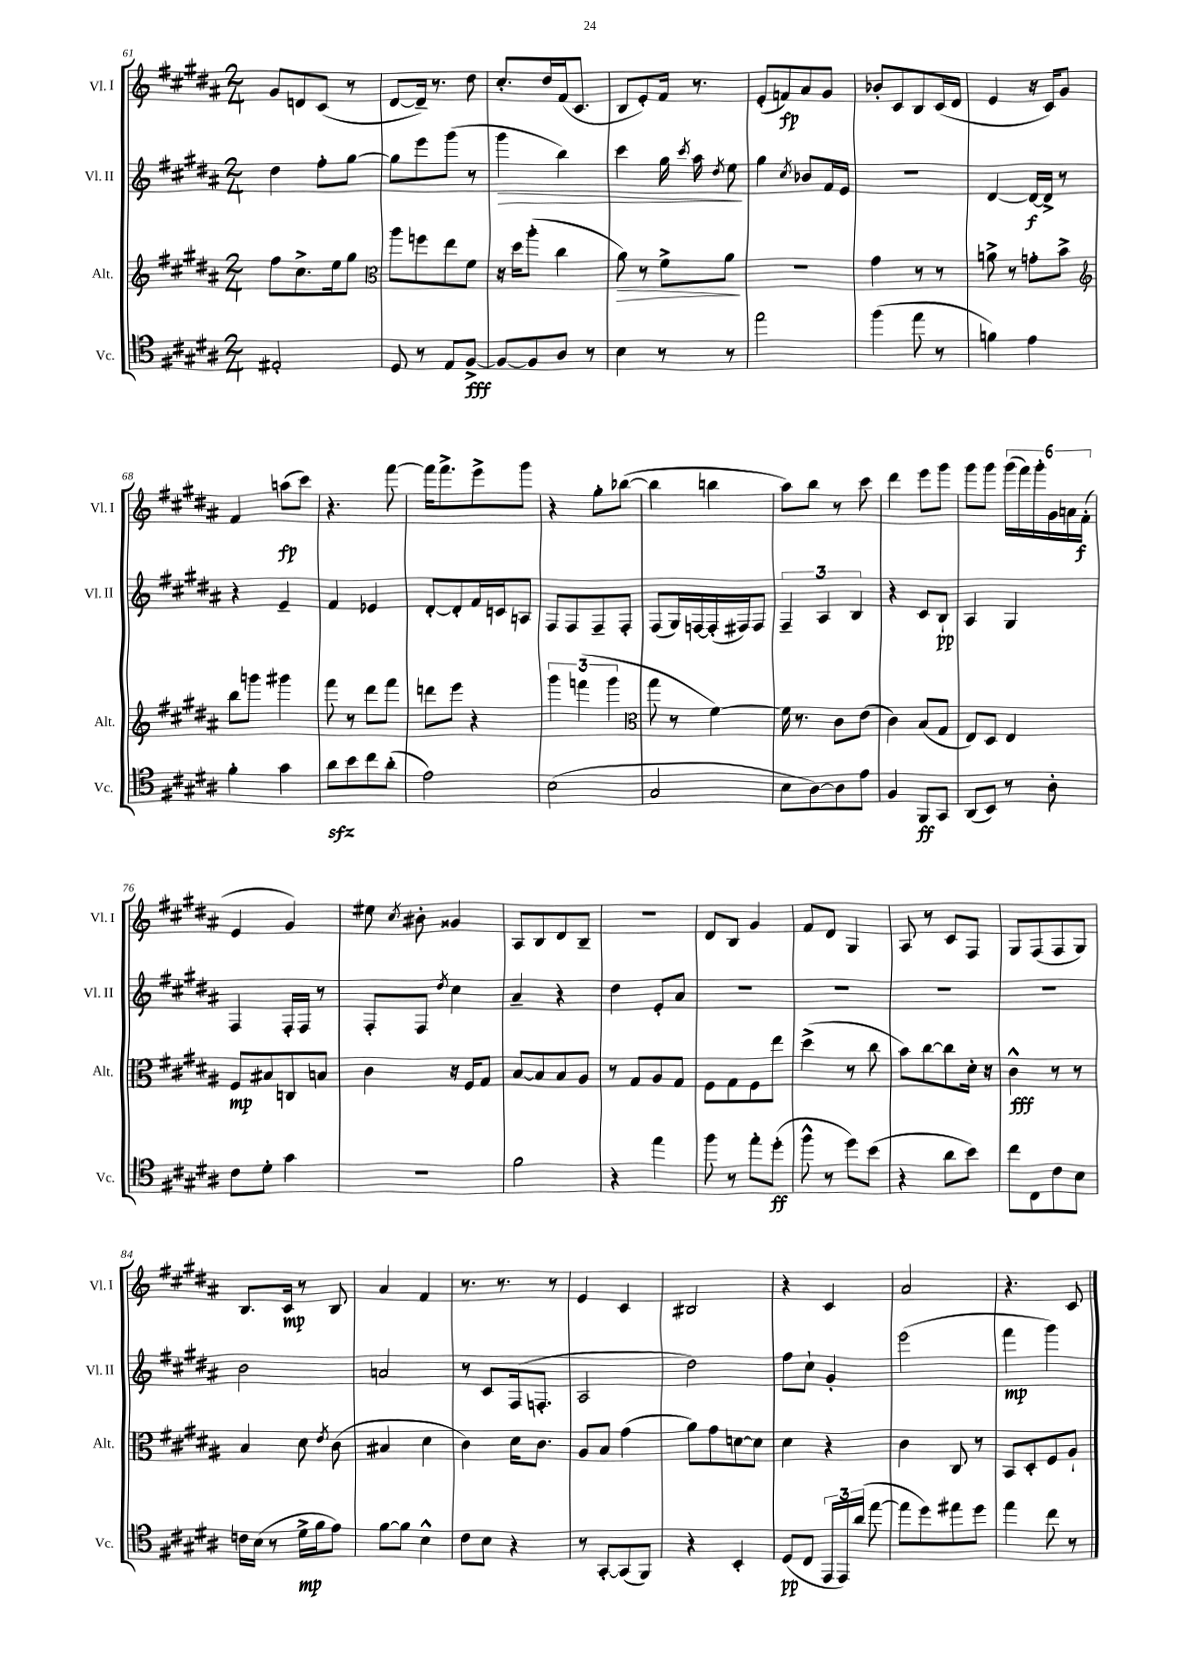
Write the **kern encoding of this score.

**kern	**dynam	**kern	**dynam	**kern	**dynam	**kern	**dynam
*part4	*part4	*part3	*part3	*part2	*part2	*part1	*part1
*staff4	*staff4	*staff3	*staff3	*staff2	*staff2	*staff1	*staff1
*I"Vc.	*	*I"Alt.	*	*I"Vl. II	*	*I"Vl. I	*
*I'Vc.	*	*I'Alt.	*	*I'Vl. II	*	*I'Vl. I	*
*clefC4	*	*clefG2	*	*clefG2	*	*clefG2	*
*k[f#c#g#d#a#]	*	*k[f#c#g#d#a#]	*	*k[f#c#g#d#a#]	*	*k[f#c#g#d#a#]	*
*M2/4	*	*M2/4	*	*M2/4	*	*M2/4	*
=61	=61	=61	=61	=61	=61	=61	=61
2E#X'/	.	8ff#\L	.	4dd#\	.	8g#/L	.
.	.	8.cc#^\	.	.	.	8dn/	.
.	.	.	.	8ff#'\L	.	(8c#/J	.
.	.	16ee\k	.	.	.	.	.
.	.	8gg#\J	.	[8gg#\J	.	8r	.
=62	=62	=62	=62	=62	=62	=62	=62
*	*	*clefC3	*	*	*	*	*
8D#/	.	8aa#\L	.	8gg#\L]	.	[8d#/L	.
8r	.	8ffn\	.	8eee\	.	16d#~/Jk])	.
.	.	.	.	.	.	8.r	.
8E/L	.	8ee\	.	(8ggg#\J	.	.	.
[8F#^/J	fff	8f#\J	.	8r	.	8dd#\	.
=63	=63	=63	=63	=63	=63	=63	=63
!	!	!	!	!	!LO:HP:b	!	!
8F#/L_	.	16r	.	4ggg#\	>	8.cc#'/L	.
.	.	16dd#\KL	.	.	.	.	.
8F#/]	.	(8aa#'\J	.	.	.	.	.
.	.	.	.	.	.	16dd#/L	.
8A#/J	.	4cc#\	.	4bb\)	.	(16f#/J	.
.	.	.	.	.	.	8.c#/J	.
8r	.	.	.	.	.	.	.
=64	=64	=64	=64	=64	=64	=64	=64
!	!	!	!LO:HP:b	!	!	!	!
4B\	.	8a#\)	>	4ccc#\	.	8B/L	.
.	.	8r	.	.	.	8e'/)	.
8r	.	8f#^\L	.	16gg#\	.	16f#/Jk	.
.	.	.	.	8qccc#/	.	.	.
.	.	.	.	16aa#\	.	8.r	.
.	.	.	.	8qdd#/	.	.	.
8r	.	8a#\J	.	8ee\	.	.	.
.	.	.	]	.	]	.	.
=65	=65	=65	=65	=65	=65	=65	=65
2ee\	.	2r	.	4gg#\	.	(8e'/L	.
.	.	.	.	.	.	8fn/)	fp
.	.	.	.	8qcc#/	.	.	.
.	.	.	.	8b-X/L	.	8a#/	.
.	.	.	.	16f#/L	.	8g#/J	.
.	.	.	.	16e/JJ	.	.	.
=66	=66	=66	=66	=66	=66	=66	=66
(4ff#\	.	4g#\	.	2r	.	8b-X'/L	.
.	.	.	.	.	.	8c#/	.
8ee\	.	8r	.	.	.	8B/	.
8r	.	8r	.	.	.	(16c#/L	.
.	.	.	.	.	.	16d#/JJ	.
=67	=67	=67	=67	=67	=67	=67	=67
4fn\)	.	8an^\	.	[4d#/	.	4e/	.
.	.	8r	.	.	.	.	.
4e\	.	8gn'\L	.	16d#/LL_	f	16r	.
.	.	.	.	16d#^/JJ]	.	16c#/KL)	.
.	.	8b^\J	.	8r	.	8g#/J	.
!!LO:LB:g=z
=68	=68	=68	=68	=68	=68	=68	=68
*	*	*clefG2	*	*	*	*	*
4f#'\	.	8bb\L	.	4r	.	4f#/	.
.	.	8gggn\J	.	.	.	.	.
4g#\	.	4ggg#X\	.	4e~/	.	(8aan\L	fp
.	.	.	.	.	.	8ccc#\J)	.
=69	=69	=69	=69	=69	=69	=69	=69
8a#zz\L	.	8fff#\	.	4f#/	.	4.r	.
8b\	.	8r	.	.	.	.	.
8cc#\	.	8ddd#\L	.	4e-X/	.	.	.
(8a#'\J	.	8fff#\J	.	.	.	[8fff#\	.
=70	=70	=70	=70	=70	=70	=70	=70
2e\)	.	8dddn\L	.	[8d#'/L	.	16fff#\KL]	.
.	.	.	.	.	.	8.fff#^\	.
.	.	8eee\J	.	8d#'/]	.	.	.
.	.	4r	.	16f#/L	.	8eee^\	.
.	.	.	.	16cn/J	.	.	.
.	.	.	.	8An/J	.	8ggg#\J	.
=71	=71	=71	=71	=71	=71	=71	=71
(2B\	.	6ggg#\	.	8F#/L	.	4r	.
.	.	.	.	8F#/	.	.	.
.	.	(6fffn\	.	.	.	.	.
.	.	.	.	8F#~/	.	8gg#'\L	.
.	.	6ggg#\	.	.	.	.	.
.	.	.	.	8F#'/J	.	([8bb-X\J	.
=72	=72	=72	=72	=72	=72	=72	=72
*	*	*clefC3	*	*	*	*	*
2G#/	.	8gg#\	.	(8F#/L	.	4bb-\]	.
.	.	8r	.	16G#/L)	.	.	.
.	.	.	.	[16Fn/	.	.	.
.	.	[4f#\)	.	(16F'/]	.	4bbn\	.
.	.	.	.	16F#X/J)	.	.	.
.	.	.	.	8F#/J	.	.	.
=73	=73	=73	=73	=73	=73	=73	=73
8B\L	.	16f#\]	.	6F#~/	.	8aa#\L)	.
.	.	8.r	.	.	.	.	.
[8A#\)	.	.	.	.	.	8bb\J	.
.	.	.	.	6A#/	.	.	.
8A#\]	.	8c#\L	.	.	.	8r	.
.	.	.	.	6B/	.	.	.
8e\J	.	(8e\J	.	.	.	8ccc#\	.
=74	=74	=74	=74	=74	=74	=74	=74
4F#/	.	4c#\)	.	4r	.	4ddd#\	.
8FF#/L	ff	(8B/L	.	8c#/L	.	8eee\L	.
8GG#/J	.	8G#/J	.	8B`/J	pp	8ggg#\J	.
=75	=75	=75	=75	=75	=75	=75	=75
(8AA#/L	.	8E/L)	.	4A#/	.	8ggg#\L	.
8BB/J)	.	8D#/J	.	.	.	8ggg#\J	.
8r	.	4E/	.	4G#/	.	(24ggg#\LL	.
.	.	.	.	.	.	24fff#\)	.
.	.	.	.	.	.	24ggg#'\	.
8A#'\	.	.	.	.	.	24g#\	.
.	.	.	.	.	.	24an\	.
.	.	.	.	.	.	(24f#'\JJ	f
!!LO:LB:g=z
=76	=76	=76	=76	=76	=76	=76	=76
8c#\L	.	8F#/L	mp	4F#/	.	4e/	.
8d#'\J	.	8B#X/	.	.	.	.	.
4g#\	.	8Cn/	.	16F#'/LL	.	4g#/)	.
.	.	.	.	16F#/JJ	.	.	.
.	.	8Bn/J	.	8r	.	.	.
=77	=77	=77	=77	=77	=77	=77	=77
2r	.	4c#\	.	8F#'/L	.	8ee#X\	.
.	.	.	.	.	.	8qcc#/	.
.	.	.	.	8F#/J	.	8b#X'\	.
.	.	.	.	8qdd#/	.	.	.
.	.	16r	.	4cc#\	.	4g##X/	.
.	.	16F#/KL	.	.	.	.	.
.	.	8G#/J	.	.	.	.	.
=78	=78	=78	=78	=78	=78	=78	=78
2f#\	.	[8B/L	.	4a#~/	.	8A#/L	.
.	.	8B/]	.	.	.	8B/	.
.	.	8B/	.	4r	.	8d#/	.
.	.	8A#/J	.	.	.	8B~/J	.
=79	=79	=79	=79	=79	=79	=79	=79
4r	.	8r	.	4dd#\	.	2r	.
.	.	8G#/L	.	.	.	.	.
4ee\	.	8A#/	.	8e'/L	.	.	.
.	.	8G#/J	.	8a#/J	.	.	.
=80	=80	=80	=80	=80	=80	=80	=80
8ff#\	.	8F#\L	.	2r	.	8d#/L	.
8r	.	8G#\	.	.	.	8B/J	.
8ee'\L	.	8F#\	.	.	.	4g#/	.
(8dd#'\J	ff	8ee\J	.	.	.	.	.
=81	=81	=81	=81	=81	=81	=81	=81
8ff#^^\	.	(4dd#^\	.	2r	.	8f#/L	.
8r	.	.	.	.	.	8d#/J	.
8dd#\L)	.	8r	.	.	.	4G#/	.
(8b\J	.	8cc#\	.	.	.	.	.
=82	=82	=82	=82	=82	=82	=82	=82
4r	.	8b\L)	.	2r	.	8A#/	.
.	.	[8cc#\	.	.	.	8r	.
8a#\L	.	8cc#\]	.	.	.	8c#/L	.
8b\J)	.	16d#'\Jk	.	.	.	8F#/J	.
.	.	16r	.	.	.	.	.
=83	=83	=83	=83	=83	=83	=83	=83
8cc#\L	.	4c#^^\	fff	2r	.	8G#/L	.
8C#\	.	.	.	.	.	(8F#/	.
8c#\	.	8r	.	.	.	8F#/	.
8B\J	.	8r	.	.	.	8G#/J)	.
!!LO:LB:g=z
=84	=84	=84	=84	=84	=84	=84	=84
16cn\LL	.	4B/	.	2b\	.	8.B/L	.
(16B\JJ	.	.	.	.	.	.	.
8r	.	.	.	.	.	.	.
.	.	.	.	.	.	16c#/Jk	mp
16d#^\LL	mp	8d#\	.	.	.	8r	.
16f#\J	.	.	.	.	.	.	.
.	.	8qe/	.	.	.	.	.
8e\J)	.	(8c#\	.	.	.	8B/	.
=85	=85	=85	=85	=85	=85	=85	=85
[8f#\L	.	4B#X/	.	2an/	.	4a#/	.
8f#\J]	.	.	.	.	.	.	.
4B^^\	.	4d#\	.	.	.	4f#/	.
=86	=86	=86	=86	=86	=86	=86	=86
8c#\L	.	4c#\)	.	8r	.	8.r	.
8B\J	.	.	.	8c#/L	.	.	.
.	.	.	.	.	.	8.r	.
4r	.	16d#\KL	.	(16F#/k	.	.	.
.	.	8.c#\J	.	8.Fn'/J	.	.	.
.	.	.	.	.	.	8r	.
=87	=87	=87	=87	=87	=87	=87	=87
8r	.	8A#/L	.	2A#/	.	4e/	.
[8GG#'/L	.	8B/J	.	.	.	.	.
(8GG#/]	.	(4g#\	.	.	.	4c#/	.
8FF#/J)	.	.	.	.	.	.	.
=88	=88	=88	=88	=88	=88	=88	=88
4r	.	8a#\L)	.	2dd#\)	.	2B#X/	.
.	.	8g#\	.	.	.	.	.
4BB'/	.	[8dn\	.	.	.	.	.
.	.	8d\J]	.	.	.	.	.
=89	=89	=89	=89	=89	=89	=89	=89
(8D#/L	pp	4d#\	.	8ff#\L	.	4r	.
8C#/J	.	.	.	8cc#`\J	.	.	.
24EE/LL	.	4r	.	4g#'/	.	4c#/	.
24EE/)	.	.	.	.	.	.	.
(24a#/JJ	.	.	.	.	.	.	.
[8ee\	.	.	.	.	.	.	.
=90	=90	=90	=90	=90	=90	=90	=90
8ee\L]	.	4c#\	.	(2eee\	.	2a#/	.
8dd#\)	.	.	.	.	.	.	.
8ee#X\	.	8C#/	.	.	.	.	.
8dd#\J	.	8r	.	.	.	.	.
=91	=91	=91	=91	=91	=91	=91	=91
4ee\	.	8BB/L	.	4fff#\	mp	4.r	.
.	.	8D#'/	.	.	.	.	.
8cc#\	.	8F#/	.	4ggg#\)	.	.	.
8r	.	8A#`/J	.	.	.	8c#/	.
==	==	==	==	==	==	==	==
*-	*-	*-	*-	*-	*-	*-	*-
